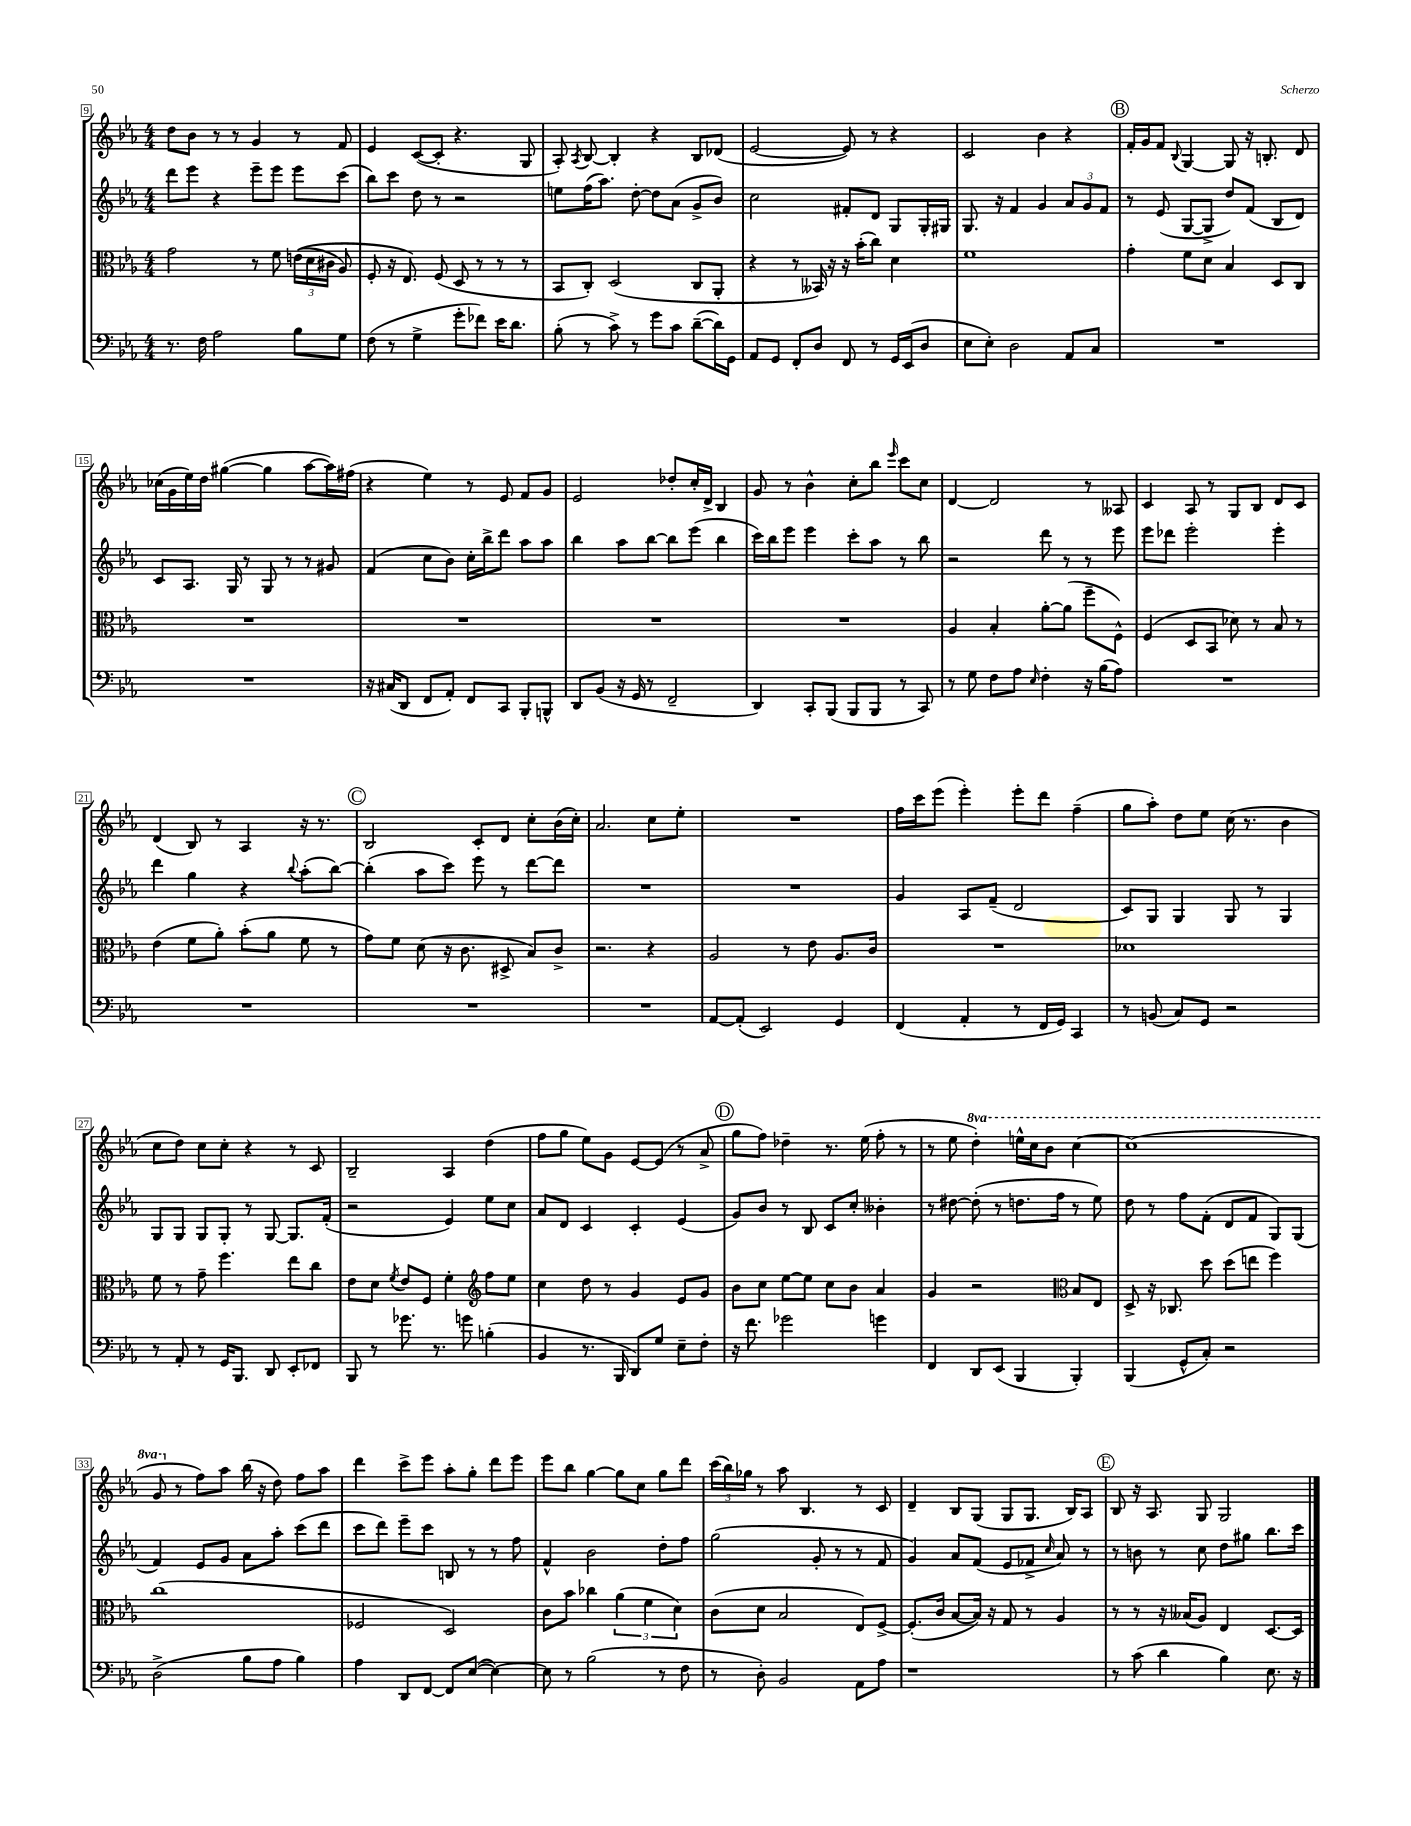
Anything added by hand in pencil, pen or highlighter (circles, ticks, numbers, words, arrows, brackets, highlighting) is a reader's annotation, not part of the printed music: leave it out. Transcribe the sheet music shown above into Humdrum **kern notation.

**kern	**kern	**kern	**kern
*part4	*part3	*part2	*part1
*staff4	*staff3	*staff2	*staff1
*clefF4	*clefC3	*clefG2	*clefG2
*k[b-e-a-]	*k[b-e-a-]	*k[b-e-a-]	*k[b-e-a-]
*M4/4	*M4/4	*M4/4	*M4/4
=9	=9	=9	=9
8.r	2g\	8ddd\L	8dd\L
.	.	8eee-\J	8b-\J
16F\	.	.	.
2A-\	.	4r	8r
.	.	.	8r
.	8r	8eee-~\L	4g/
.	8f\	8eee-\J	.
8B-\L	((24en\LL	8eee-\L	8r
.	24d\	.	.
.	24c#X\JJ	.	.
8G\J	8A-/)	(8ccc\J	8f/
=10	=10	=10	=10
(8F\	8F'/	8bb-\L)	4e-/
8r	16r	8ccc\J	.
.	8.E-/)	.	.
4G^\	.	8dd\	([8c/L
.	(8F/	8r	8c'/J]
8g'\L	8D/	2r	4.r
8f-X\J)	8r	.	.
16e-\KL	8r	.	.
8.d\J	.	.	.
.	8r	.	8G/
=11	=11	=11	=11
(8B-'\	8BB-/L	8een\L	8A-'/)
.	.	.	8qA-/
8r	8C'/J)	(16ff\K	[8B-/
.	.	8.aa-\J)	.
8c^\)	(2D/	.	4B-'/]
8r	.	[8dd'\	.
8g\L	.	8dd\L]	4r
8c\J	.	(8a-\J	.
([8d~\L	8C/L	8g^/L	8B-/L
16d\L])	8AA-'/J	8b-/J)	(8d-X/J
16GG\JJ	.	.	.
=12	=12	=12	=12
8AA-/L	4r	2cc\	[2e-/
8GG/J	.	.	.
8FF'/L	8r	.	.
8D/J	16BB--X/)	.	.
.	16r	.	.
8FF/	16r	8f#X'/L	8e-/])
.	(16b-'\KL	.	.
8r	8cc\J)	8d/J	8r
16GG/LL	4d\	8G/L	4r
(16EE-/J	.	.	.
8D/J	.	16G'/L	.
.	.	16G#X/JJ	.
=13	=13	=13	=13
8E-\L	1f	8.G/	2c/
8E-'\J)	.	.	.
.	.	16r	.
2D\	.	4f/	.
.	.	4g/	4b-\
8AA-/L	.	12a-/L	4r
.	.	12g/	.
8C/J	.	.	.
.	.	12f/J	.
!!LO:REH:place=s1:t=B
=14	=14	=14	=14
1r	4g'\	8r	16f'/LL
.	.	.	16g/J
.	.	(8e-/	8f/J
.	.	.	8qqB-/
.	8f\L	[8G/L	[4G/
.	8d\J	8G^/J]	.
.	4B-/	8dd/L)	8G/]
.	.	(8f/J	16r
.	.	.	8.Bn'/
.	8D/L	8B-/L	.
.	8C/J	8d/J)	8d/
!!LO:LB:g=z
=15	=15	=15	=15
1r	1r	8c/L	(16cc-X\LL
.	.	.	16g\
.	.	8.A-/J	16ee-\)
.	.	.	16dd\JJ
.	.	.	([4gg#X\
.	.	16G/	.
.	.	8r	.
.	.	8G/	4gg#\]
.	.	8r	.
.	.	8r	[8aa-\L
.	.	8g#X/	16aa-\L])
.	.	.	(16ff#X\JJ
=16	=16	=16	=16
16r	1r	(4f/	4r
(16C#X/KL	.	.	.
8DD/J	.	.	.
8FF/L	.	8cc\L	4ee-\)
8AA-'/J)	.	8b-\J)	.
8FF/L	.	16cc'\LL	8r
.	.	16bb-^\J	.
8CC/J	.	8ddd\J	8e-/
8BBB-'/L	.	8aa-\L	8f/L
8BBBn^^/J	.	8aa-\J	8g/J
=17	=17	=17	=17
8DD/L	1r	4bb-\	2e-/
(8BB-/J	.	.	.
16r	.	8aa-\L	.
16GG/	.	.	.
8r	.	[8bb-\J	.
2FF~/	.	8bb-\L]	8dd-X'/L
.	.	(8eee-\J	16cc'/L
.	.	.	16d^/JJ
.	.	4bb-\	4B-/
=18	=18	=18	=18
4DD/)	1r	16ccc\LL)	8g/
.	.	16bb-\J	.
.	.	8eee-\J	8r
8CC'/L	.	4eee-\	4b-^^\
(8BBB-/J	.	.	.
8BBB-/L	.	8ccc'\L	8cc'\L
8BBB-/J	.	8aa-\J	8bb-\J
.	.	.	16qqeee-/
8r	.	8r	8ccc\L
8CC/)	.	8bb-\	8cc\J
=19	=19	=19	=19
8r	4A-/	2r	[4d/
8G\	.	.	.
8F\L	4B-'/	.	2d/]
8A-\J	.	.	.
16qqE-/	.	.	.
4F'\	[8a-'\L	8ddd\	.
.	(8a-\J]	8r	.
16r	8ff~\L	8r	8r
(16B-\KL	.	.	.
8A-\J)	8F^^\J)	8eee-\	8A--X/
=20	=20	=20	=20
1r	(4F/	8eee-\L	4c/
.	.	8ddd-X\J	.
.	8D/L	2eee-'\	8A-/
.	8BB-/J	.	8r
.	8d-X\)	.	8G/L
.	8r	.	8B-/J
.	8B-/	4eee-'\	8d/L
.	8r	.	8c/J
!!LO:LB:g=z
=21	=21	=21	=21
1r	(4e-\	4ddd\	(4d/
.	8f\L	4gg\	8B-/)
.	8a-'\J)	.	8r
.	(8b-'\L	4r	4A-/
.	8a-\J	.	.
.	.	8qqbb-/	.
.	8f\	(8aa-'\L	16r
.	.	.	8.r
.	8r	[8bb-\J)	.
!!LO:REH:place=s1:t=C
=22	=22	=22	=22
1r	8g\L)	(4bb-'\]	2B-/
.	8f\J	.	.
.	(8d\	8aa-\L	.
.	16r	8ccc\J)	.
.	8.c\	.	.
.	.	8eee-\	8c'/L
.	8D#X^/	8r	8d/J
.	8B-/L)	[8ddd\L	8cc'\L
.	8c^/J	8ddd\J]	(16b-\L
.	.	.	16cc'\JJ)
=23	=23	=23	=23
1r	2.r	1r	2.a-/
.	4r	.	8cc\L
.	.	.	8ee-'\J
=24	=24	=24	=24
[8AA-/L	2A-/	1r	1r
(8AA-'/J]	.	.	.
2EE-/)	.	.	.
.	8r	.	.
.	8e-\	.	.
4GG/	8.A-/L	.	.
.	16c/Jk	.	.
=25	=25	=25	=25
(4FF/	1r	4g/	16ff\LL
.	.	.	16ccc\J
.	.	.	(8eee-\J
4AA-'/	.	8A-/L	4eee-'\)
.	.	(8f~/J	.
8r	.	2d/	8eee-'\L
16FF/LL	.	.	8ddd\J
16GG/JJ)	.	.	.
4CC/	.	.	(4ff~\
=26	=26	=26	=26
8r	1d-X	8c/L)	8gg\L
(8BBn/	.	8G/J	8aa-'\J)
8C/L)	.	4G/	8dd\L
8GG/J	.	.	8ee-\J
2r	.	8G/	(16cc\
.	.	.	8.r
.	.	8r	.
.	.	4G/	4b-\
!!LO:LB:g=z
=27	=27	=27	=27
8r	8f\	8G/L	8cc\L
8AA-'/	8r	8G/J	8dd\J)
8r	8g~\	8G/L	8cc\L
16GG/KL	4.ff\	8G'/J	8cc'\J
8.BBB-/J	.	.	.
.	.	8r	4r
8DD/	.	[8G/	.
8EE-'/L	8ee-\L	8.G/L]	8r
8FF-X/J	8cc\J	.	8c/
.	.	(16f'/Jk	.
=28	=28	=28	=28
8BBB-/	8e-\L	2r	2B-~/
8r	8d\J	.	.
.	8qf/	.	.
8.g-X\	8e-/L	.	.
.	8F/J	.	.
8.r	.	.	.
.	4f'\	4e-/)	4A-/
8gn\	.	.	.
*	*clefG2	*	*
(4Bn'\	8ff\L	8ee-\L	(4dd\
.	8ee-\J	8cc\J	.
=29	=29	=29	=29
4BB-/	4cc\	8a-/L	8ff\L
.	.	8d/J	8gg\J
8.r	8dd\	4c/	8ee-\L)
.	8r	.	8g\J
16BBB-/	.	.	.
8DD/L)	4g/	4c'/	[8e-/L
8G/J	.	.	(8e-/J]
8E-~\L	8e-/L	(4e-/	8r
8F'\J	8g/J	.	8a-^/
!!LO:REH:place=s1:t=D
=30	=30	=30	=30
16r	8b-\L	8g/L)	8gg\L
8.f\	.	.	.
.	8cc\J	8b-/J	8ff\J)
2g-X\	[8ee-\L	8r	4dd-X~\
.	8ee-\J]	8B-/	.
.	8cc\L	8c/L	8.r
.	8b-\J	8cc'/J	.
.	.	.	(16ee-\
4gn\	4a-/	4b--X'\	8ff'\
.	.	.	8r
=31	=31	=31	=31
4FF/	4g/	8r	8r
.	.	[8dd#X\	8ee-\
*	*	*	*8va
8DD/L	2r	(8dd#'\]	4ddd'\)
(8EE-/J	.	8r	.
4BBB-/	.	8.ddn\L	16eeen^^\LL
.	.	.	16ccc\J
.	.	.	8bb-\J
.	.	16ff\Jk	.
*	*clefC3	*	*
4BBB-'/)	8B-/L	8r	[4ccc\
.	8E-/J	8ee-\)	.
=32	=32	=32	=32
(4BBB-/	8D^/	8dd\	(1ccc]
.	16r	8r	.
.	8.C-X/	.	.
8GG^^/L	.	8ff\L	.
8C'/J)	8dd\	(8f'\J	.
2r	(8dd\L	8d/L	.
.	8een\J	8f/J	.
.	4ff\)	8G/L)	.
.	.	(8G/J	.
!!LO:LB:g=z
=33	=33	=33	=33
(2D^\	(1cc	4f/)	8gg/
*	*	*	*X8va
.	.	.	8r
.	.	8e-/L	8ff\L)
.	.	8g/J	8aa-\J
8B-\L	.	8a-\L	(16bb-\
.	.	.	16r
8A-\J	.	8aa-'\J	8dd\)
4B-\)	.	(8ccc\L	8ff\L
.	.	8ddd\J	8aa-\J
=34	=34	=34	=34
4A-\	2F-X/	8ccc\L	4ddd\
.	.	8ddd\J)	.
8DD/L	.	8eee-~\L	8ccc^\L
[8FF/J	.	8ccc\J	8eee-\J
8FF/L]	2D/)	8Bn/	8aa-'\L
([8E-/J	.	8r	8gg'\J
4E-\_)	.	8r	8ddd\L
.	.	8ff\	8eee-\J
=35	=35	=35	=35
8E-\]	8c\L	4f^^/	8eee-\L
8r	8b-\J	.	8bb-\J
(2B-\	4cc-X\	2b-\	[4gg\
.	(6a-\	.	8gg\L]
.	.	.	8cc\J
.	6f\	.	.
8r	.	8dd'\L	8gg\L
.	6d\)	.	.
8F\	.	8ff\J	8ddd\J
=36	=36	=36	=36
8r	(8c\L	(2gg\	(24ccc\LL
.	.	.	24bb-\)
.	.	.	24gg-X\JJ
8D'\)	8d\J	.	8r
2BB-/	2B-/	.	8aa-\
.	.	.	4.B-/
.	.	8g'/	.
.	.	8r	.
8AA-\L	8E-/L)	8r	8r
8A-\J	[8F^/J	8f/	8c/
=37	=37	=37	=37
1r	(8.F'/L]	4g/)	4d~/
.	16c/Jk	.	.
.	[8B-/L	8a-/L	8B-/L
.	16B-/Jk])	(8f/J	(8G/J
.	16r	.	.
.	8G/	8e-/L	8G/L
.	8r	8f-X^/J	8.G/J
.	.	16qqcc/	.
.	4A-/	8a-/)	.
.	.	.	16B-/KL)
.	.	8r	8A-/J
!!LO:REH:place=s1:t=E
=38	=38	=38	=38
8r	8r	8r	8B-/
(8c\	8r	8bn\	16r
.	.	.	8.A-/
4d\	16r	8r	.
.	(16B--X/KL	.	.
.	8A-/J)	8cc\	8G/
4B-\)	4E-/	8dd\L	2G/
.	.	8gg#X\J	.
8.E-\	[8.D/L	8.bb-\L	.
16r	16D/Jk]	16ccc\Jk	.
==	==	==	==
*-	*-	*-	*-
